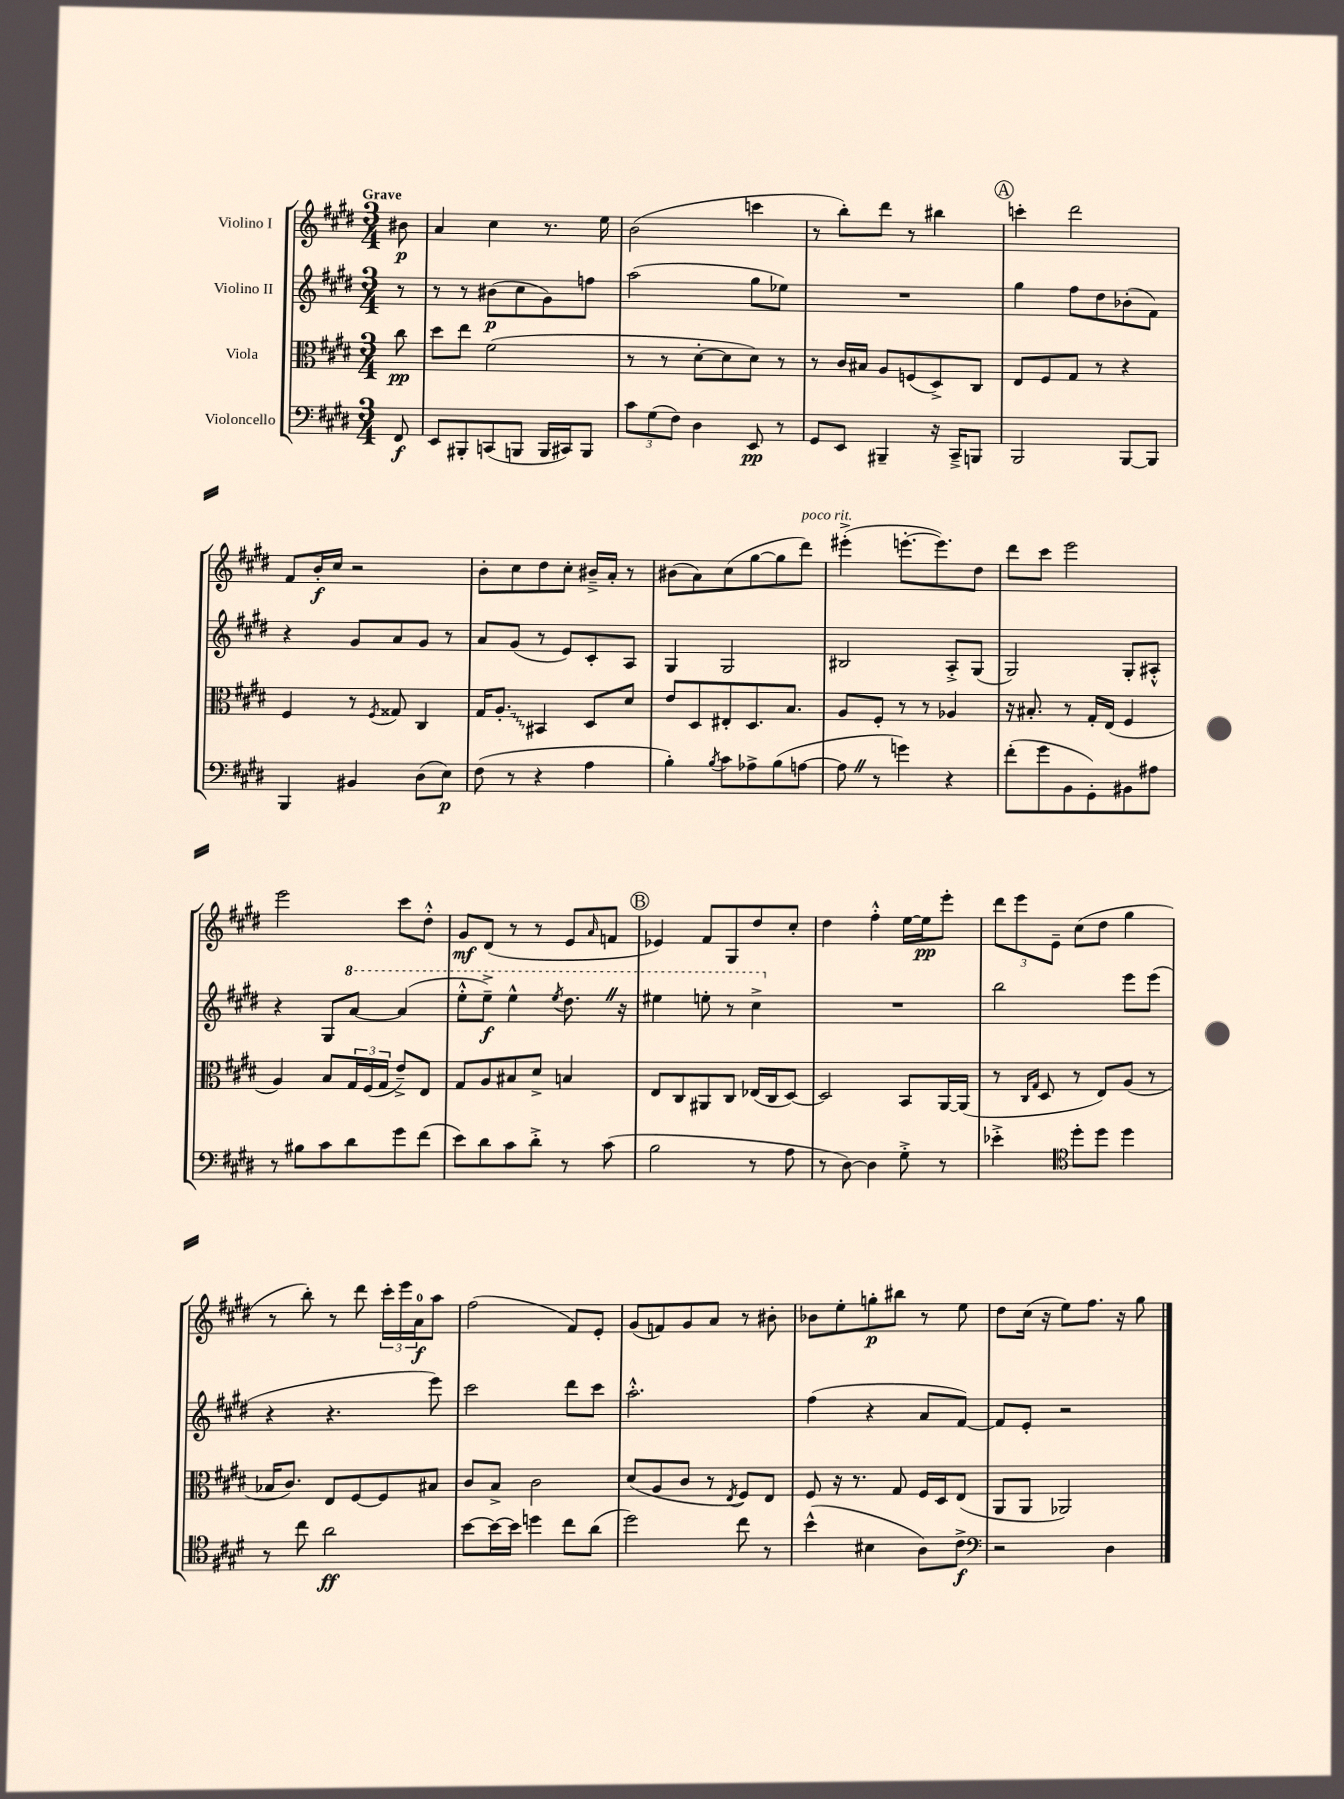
<<
\new StaffGroup <<
\new Staff = "s0" \with { instrumentName = "Violino I" } {
    \clef treble \key e \major \numericTimeSignature \time 3/4 \partial 8 \tempo "Grave"
    bis'8\p |
    a'4 cis''4 r8. e''16 |
    b'2( c'''4 |
    r8 b''8-.) dis'''8 r8 bis''4 |
    \mark \markup { \circle "A" } c'''4-. dis'''2 |
    fis'8 b'16-.\f cis''16 r2 |
    b'8-. cis''8 dis''8 cis''8-. bis'16---> a'16-. r8 |
    bis'8( a'8) cis''8( gis''8~ gis''8 dis'''8^\markup { \italic "poco rit." }) |
    eis'''4-.->( e'''8.~-. e'''8.) dis''8 |
    dis'''8 cis'''8 e'''2 |
    e'''2 cis'''8 dis''8-.-^ |
    gis'8\mf dis'8( r8 r8 e'8 \grace { a'16 } f'8 |
    \mark \markup { \circle "B" } ees'4) fis'8 gis8 dis''8 cis''8-. |
    dis''4 fis''4-.-^ e''16~ e''16\pp e'''8-. |
    \tuplet 3/2 { dis'''8 e'''8 e'8-- } cis''8( dis''8 gis''4 |
    r8 b''8-.) r8 dis'''8 \tuplet 3/2 { cis'''16-. e'''16 a'16-0\f } a''8 |
    fis''2( fis'8) e'8-. |
    gis'8( f'8) gis'8 a'8 r8 bis'8-. |
    bes'8 e''8-. g''8-.\p bis''8 r8 e''8 |
    dis''8 cis''16( r16 e''8) fis''8. r16 gis''8 \bar "|." |
}
\new Staff = "s1" \with { instrumentName = "Violino II" } {
    \clef treble \key e \major \numericTimeSignature \time 3/4 \partial 8
    r8 |
    r8 r8 bis'8\p( cis''8 gis'8) f''8 |
    a''2( gis''8 ees''8) |
    R2. |
    \mark \markup { \circle "A" } gis''4 fis''8 dis''8 bes'8-.( fis'8) |
    r4 gis'8 a'8 gis'8 r8 |
    a'8 gis'8( r8 e'8) cis'8-. a8 |
    gis4 gis2 |
    bis2 a8-.-> gis8( |
    gis2) gis8-. ais8-.-^ |
    r4 gis8 \ottava #1 a''8~ a''4( |
    e'''8-.-^ e'''8--->\f) e'''4-^ \acciaccatura { e'''8 } dis'''8. \once \override BreathingSign.text = \markup { \musicglyph "scripts.caesura.straight" } \breathe r16 |
    \mark \markup { \circle "B" } eis'''4 e'''8-. r8 cis'''4-> \ottava #0 |
    R2. |
    b''2 e'''8 e'''8( |
    r4 r4. e'''8) |
    cis'''2 dis'''8 cis'''8 |
    a''2.-.-^ |
    fis''4( r4 a'8 fis'8~) |
    fis'8 e'8-. r2 \bar "|." |
}
\new Staff = "s2" \with { instrumentName = "Viola" } {
    \clef alto \key e \major \numericTimeSignature \time 3/4 \partial 8
    cis''8\pp |
    dis''8 e''8 fis'2( |
    r8 r8 dis'8~-. dis'8 dis'8) r8 |
    r8 cis'16 bis16 a8 f8( dis8->) cis8 |
    \mark \markup { \circle "A" } e8 fis8 gis8 r8 r4 |
    fis4 r8 \acciaccatura { fis8 } gisis8 cis4 |
    gis16 \once \override Glissando.style = #'zigzag a8.-.\glissando bis,4 dis8 dis'8 |
    e'8 dis8 eis8-. dis8. b8. |
    a8 fis8-. r8 r8 aes4 |
    r16 bis8.-. r8 gis16-. e16( fis4 |
    a4) b8 \tuplet 3/2 { gis16 fis16( gis16 } e'8--->) e8 |
    gis8 a8 bis8 dis'8-> b4 |
    \mark \markup { \circle "B" } e8 cis8 ais,8 cis8 ees16( cis16 dis8~) |
    dis2 b,8 a,16~ a,16( |
    r8 \grace { cis16 gis16 } dis8 r8 e8) a8( r8 |
    bes16 cis'8.) e8 fis8~ fis8 bis8 |
    cis'8 b8-> cis'2 |
    dis'8( a8 cis'8 r8 \acciaccatura { e8 } fis8) e8 |
    fis8 r16 r8. gis8 fis16 dis16 e8( |
    a,8 a,8 aes,2) \bar "|." |
}
\new Staff = "s3" \with { instrumentName = "Violoncello" } {
    \clef bass \key e \major \numericTimeSignature \time 3/4 \partial 8
    fis,8\f |
    e,8 bis,,8-. c,8( b,,8 b,,16 cis,16) b,,8 |
    \tuplet 3/2 { cis'8 gis8( fis8) } dis4 e,8\pp r8 |
    gis,8 e,8 bis,,4-- r16 cis,16---> b,,8 |
    \mark \markup { \circle "A" } b,,2 b,,8~ b,,8 |
    b,,4 bis,4 dis8( e8\p) |
    fis8( r8 r4 a4 |
    b4-.) \acciaccatura { b8 } cis'8 aes8-> b8( a8~ |
    a8 \once \override BreathingSign.text = \markup { \musicglyph "scripts.caesura.straight" } \breathe r8 g'4) r4 |
    fis'8-.( gis'8 b,8 gis,8-.) bis,8 ais8 |
    r8 bis8 cis'8 dis'8 gis'8 fis'8( |
    e'8) dis'8 cis'8 dis'8-.-> r8 cis'8( |
    \mark \markup { \circle "B" } b2 r8 a8 |
    r8 dis8~) dis4 gis8-.-> r8 |
    ees'4-.-> \clef tenor dis''8-. dis''8 dis''4 |
    r8 cis''8 a'2\ff |
    b'8~ b'16~ b'16 d''4 cis''8 a'8( |
    dis''2) cis''8 r8 |
    b'4-^( bis4 a8) cis'8->\f |
    \clef bass r2 dis4 \bar "|." |
}
>>
>>
\layout { \context { \Score \remove "Bar_number_engraver" } }
